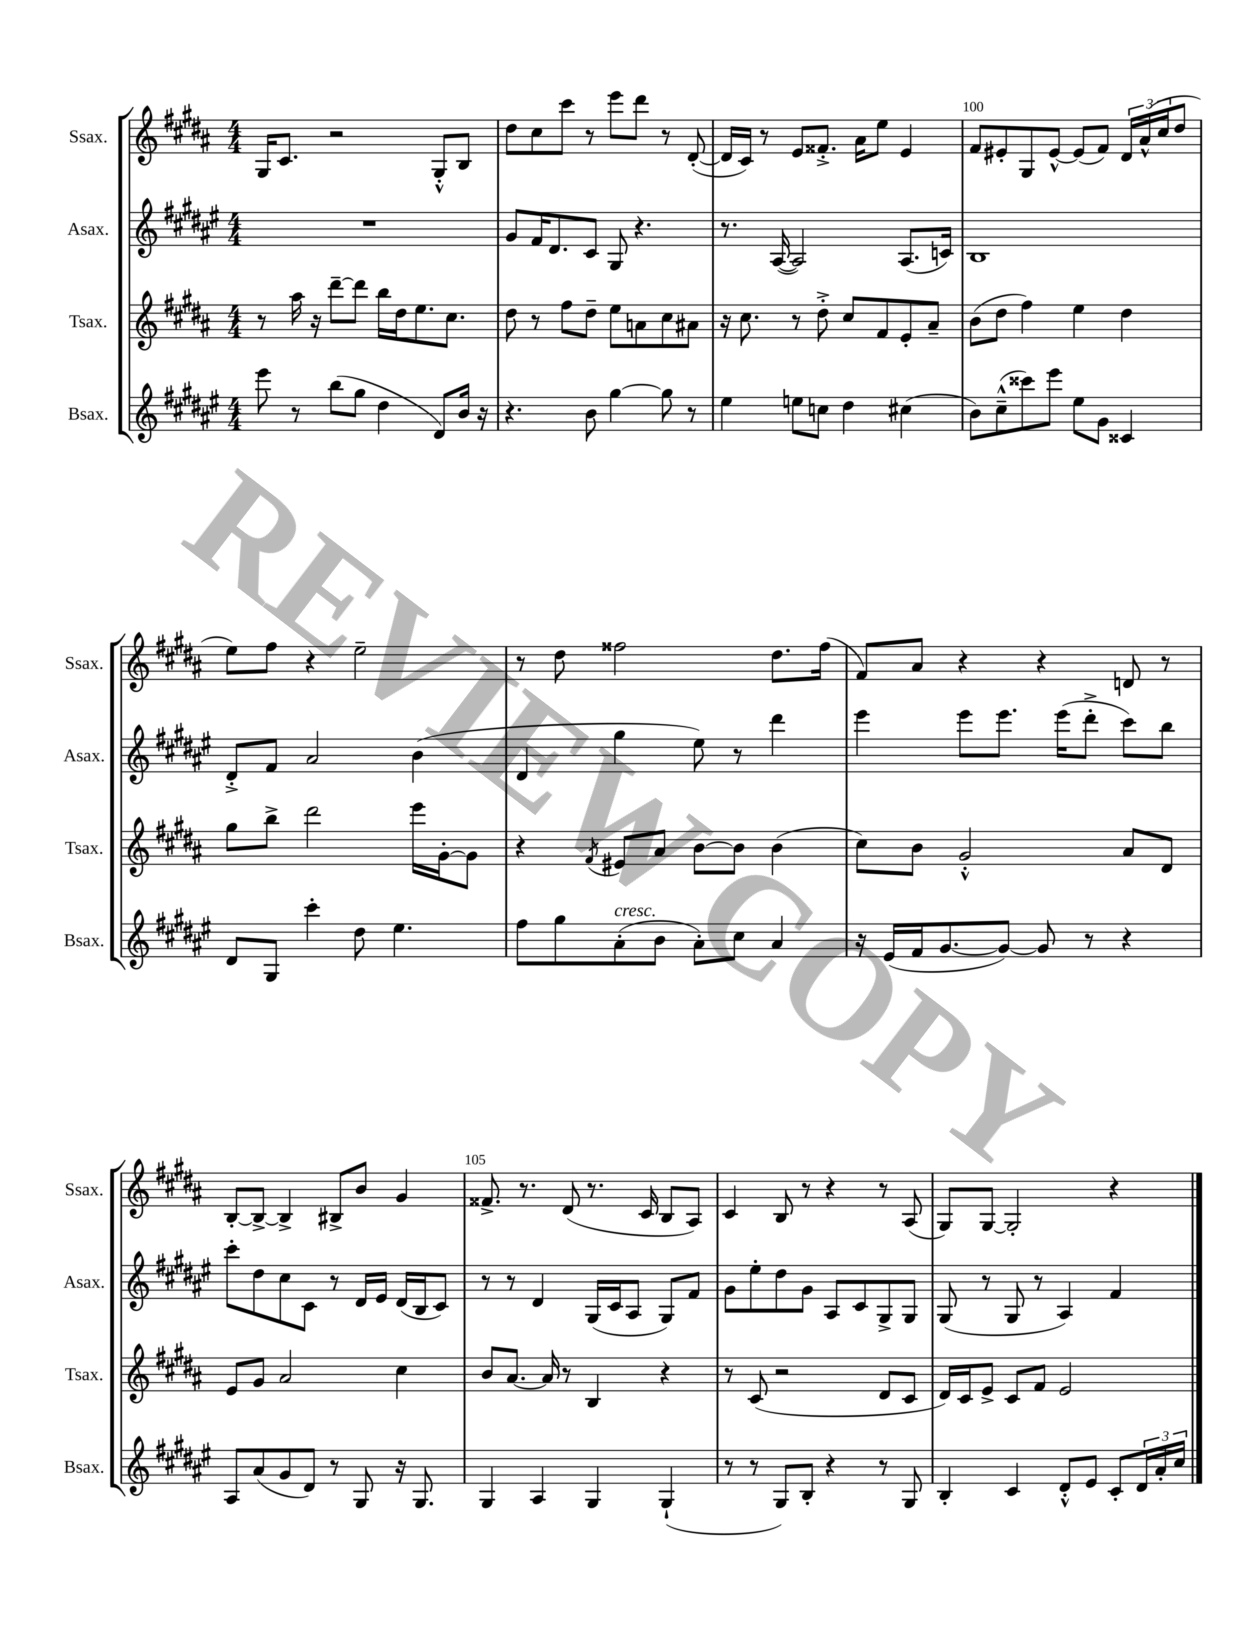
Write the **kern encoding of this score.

**kern	**kern	**kern	**kern
*staff4	*staff3	*staff2	*staff1
*clefG2	*clefG2	*clefG2	*clefG2
*k[f#c#g#d#a#e#]	*k[f#c#g#d#a#]	*k[f#c#g#d#a#e#]	*k[f#c#g#d#a#]
*M4/4	*M4/4	*M4/4	*M4/4
8eee#	8r	1r	16G#
.	.	.	8.c#
8r	16aa#	.	.
.	16r	.	.
(8bb	[8ddd#~	.	2r
8gg#	8ddd#]	.	.
4dd#	16bb	.	.
.	16dd#	.	.
.	8.ee	.	.
8d#)	.	.	8G#'^^
.	8.cc#	.	.
16b	.	.	8B
16r	.	.	.
=	=	=	=
4.r	8dd#	8g#	8dd#
.	8r	16f#	8cc#
.	.	8.d#	.
.	8ff#	.	8ccc#
8b	8dd#~	8c#	8r
[4gg#	8ee	8G#	8eee
.	8a	4.r	8ddd#
8gg#]	8cc#	.	8r
8r	8a#	.	([8d#'
=	=	=	=
4ee#	16r	8.r	16d#]
.	8.cc#	.	16c#)
.	.	.	8r
.	.	([16A#	.
8ee	8r	2A#])	8e
8cc	8dd#'^	.	8.f##'^
4dd#	8cc#	.	.
.	.	.	16a#
.	8f#	.	8ee
(4cc#	8e'	(8.A#	4e
.	8a#~	.	.
.	.	16c)	.
=	=	=	=
8b)	(8b	1B	8f#
(8cc#~^^	8dd#	.	8e#'
8ccc##)	4ff#)	.	8G#
8eee#	.	.	[8e#^^
8ee#	4ee	.	(8e#]
8g#	.	.	8f#)
4c##	4dd#	.	24d#
.	.	.	(24a#^^
.	.	.	24cc#
.	.	.	8dd#
=	=	=	=
8d#	8gg#	8d#'^	8ee)
8G#	8bb^	8f#	8ff#
4ccc#'	2ddd#	2a#	4r
8dd#	.	.	2ee~
4.ee#	.	.	.
.	16eee	(4b	.
.	[16g#'	.	.
.	8g#]	.	.
=	=	=	=
8ff#	4r	4d#	8r
8gg#	.	.	8dd#
.	8qf#	.	.
(8a#'	8e#	4gg#	2ff##
8b	8a#	.	.
8a#')	[8b	8ee#)	.
8cc#	8b]	8r	.
4a#	(4b	4ddd#	8.dd#
.	.	.	(16ff##
=	=	=	=
16r	8cc#)	4eee#	8f#)
(16e#	.	.	.
16f#	8b	.	8a#
[8.g#	.	.	.
.	2g#'^^	8eee#	4r
8g#_)	.	8.eee#	.
8g#]	.	.	4r
.	.	(16eee#	.
8r	.	8ddd#'^	.
4r	8a#	8ccc#)	8d
.	8d#	8bb	8r
=	=	=	=
8A#	8e	8ccc#'	[8B'
(8a#	8g#	8dd#	8B^_
8g#	2a#	8cc#	4B^]
8d#)	.	8c#	.
8r	.	8r	8B#^
8G#	.	16d#	8b
.	.	16e#	.
16r	4cc#	(16d#	4g#
8.G#	.	16B	.
.	.	8c#)	.
=	=	=	=
4G#	8b	8r	8.f##^
.	[8.a#	8r	.
.	.	.	8.r
4A#	.	4d#	.
.	16a#]	.	.
.	8r	.	(8d#
4G#	4B	(16G#	8.r
.	.	16c#	.
.	.	8A#	.
.	.	.	16c#
(4G#`	4r	8G#)	8B
.	.	8f#	8A#)
=	=	=	=
8r	8r	8g#	4c#
8r	(8c#	8ee#'	.
8G#)	2r	8dd#	8B
8B'	.	8g#	8r
4r	.	8A#	4r
.	.	8c#	.
8r	8d#	8G#^	8r
8G#	8c#	8G#	(8A#
=	=	=	=
4B'	16d#)	(8G#	8G#)
.	16c#	.	.
.	8e^	8r	[8G#
4c#	8c#	8G#	2G#']
.	8f#	8r	.
8d#'^^	2e	4A#)	.
8e#	.	.	.
8c#'	.	4f#	4r
24d#	.	.	.
24a#'	.	.	.
24cc#	.	.	.
==	==	==	==
*-	*-	*-	*-
